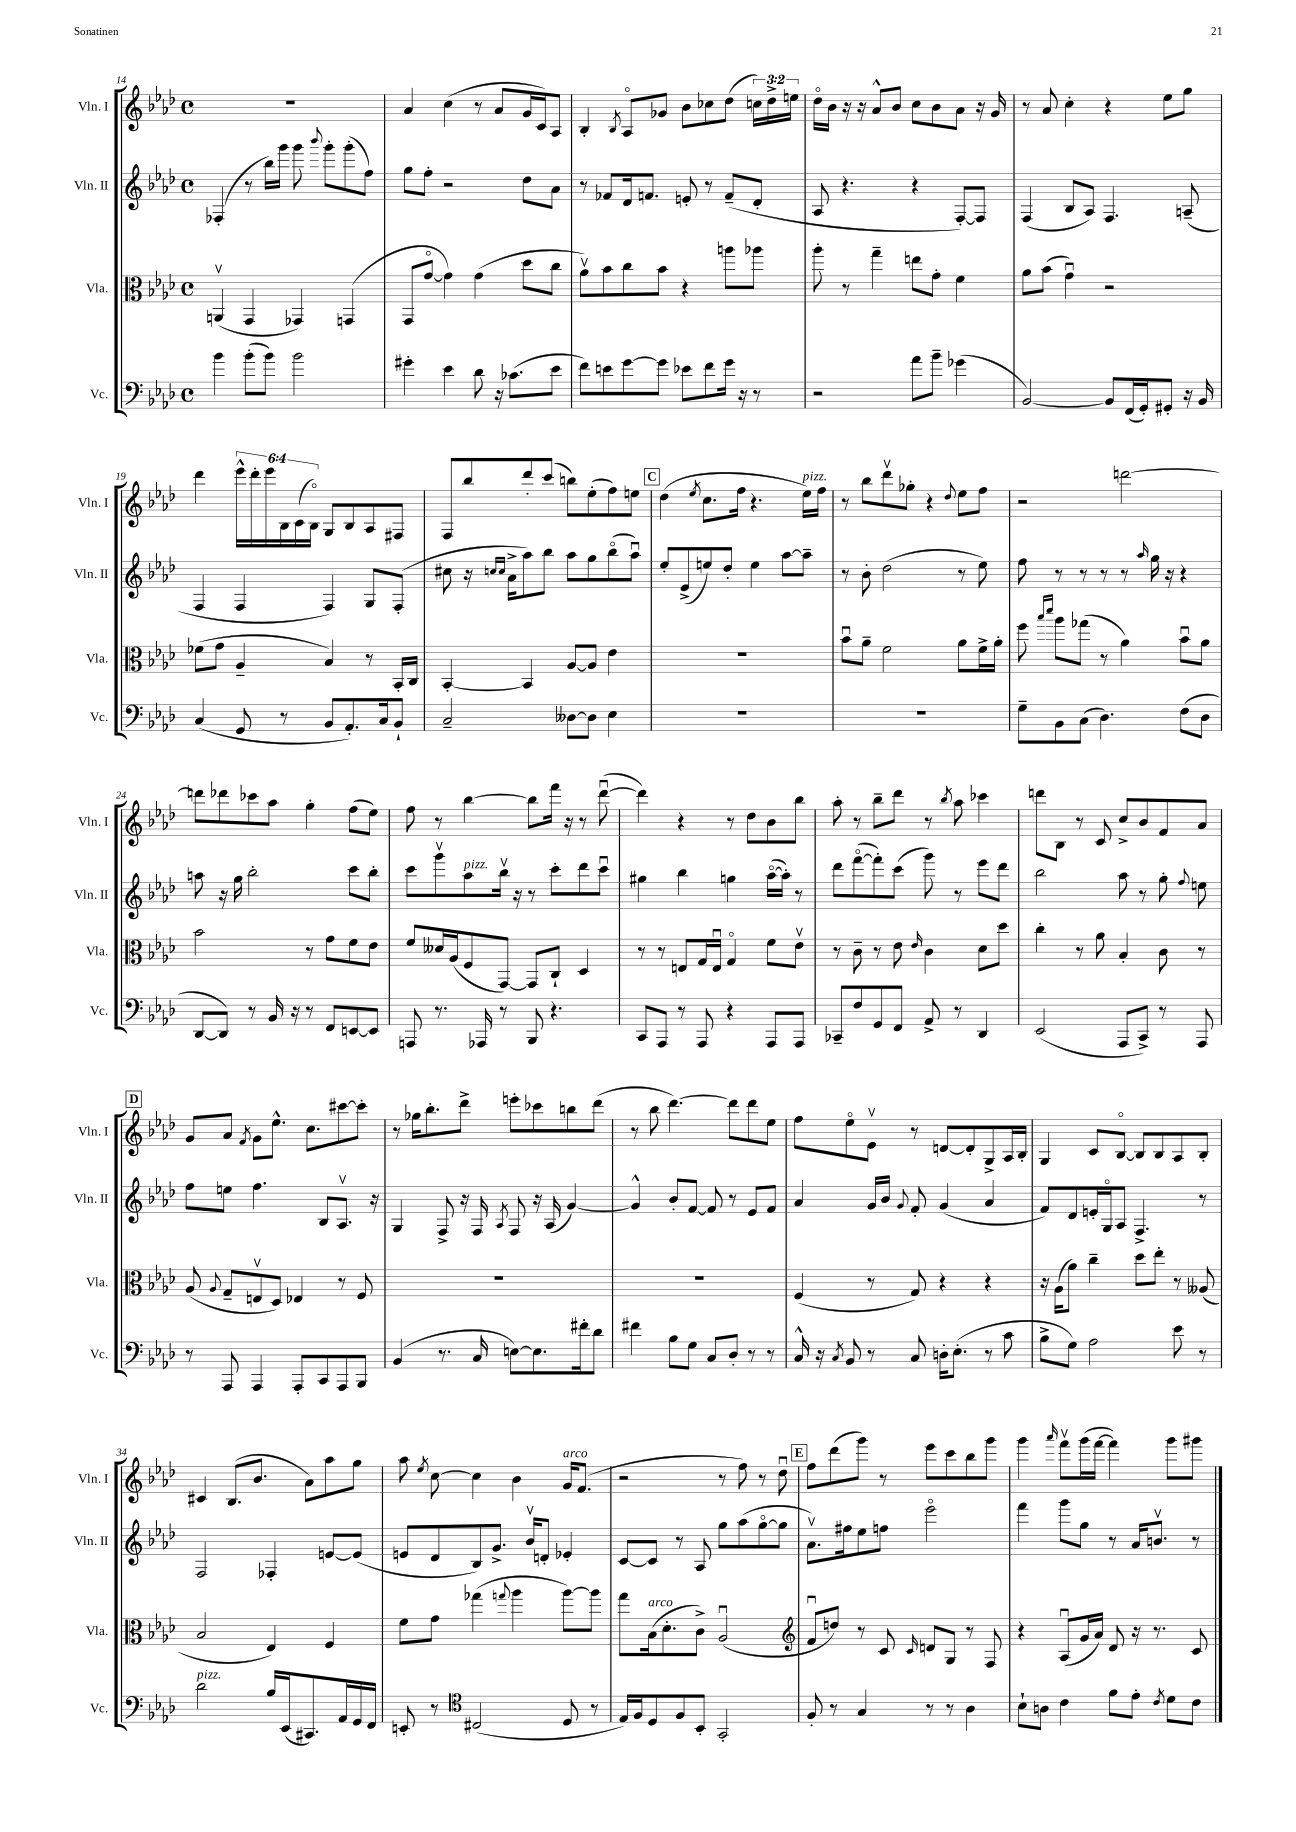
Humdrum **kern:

**kern	**kern	**kern	**kern
*part4	*part3	*part2	*part1
*staff4	*staff3	*staff2	*staff1
*I"Vc.	*I"Vla.	*I"Vln. II	*I"Vln. I
*I'Vc.	*I'Vla.	*I'Vln. II	*I'Vln. I
*clefF4	*clefC3	*clefG2	*clefG2
*k[b-e-a-d-]	*k[b-e-a-d-]	*k[b-e-a-d-]	*k[b-e-a-d-]
*M4/4	*M4/4	*M4/4	*M4/4
*met(c)	*met(c)	*met(c)	*met(c)
=14	=14	=14	=14
4b-\	(4AAnv/	(4F-X'/	1r
(8b-'\L	4GG/	8r	.
8b-\J)	.	16bb-\LL)	.
.	.	16ggg\JJ	.
2b-\	4GG-X/)	8ggg\	.
.	.	8qqbbb-/	.
.	.	8ggg'\L	.
.	(4GGn/	(8ggg'\	.
.	.	8ff\J)	.
=15	=15	=15	=15
4g#X'\	8GG/L	8gg\L	4a-/
.	[8g/J	8ff'\J	.
4e-\	4g\])	2r	(4cc\
8d-\	(4g\	.	8r
16r	.	.	8a-/L
(8.c-X\L	.	.	.
.	8dd-\L	8dd-\L	16g/L
.	.	.	16c/J)
8e-\J	8cc\J	8a-\J	8A-/J
=16	=16	=16	=16
8f\L)	8a-v\L)	8r	4B-'/
8en\	8b-\	8f-X/L	.
.	.	.	8qB-/
[8g\	8cc\	16d-/k	8A-/L
.	.	8.fn/J	.
8g\J]	8b-\J	.	8g-X/J
8e-X\L	4r	8en'/	8b-\L
8f\	.	8r	8cc-X\
16g\Jk	8aan\L	(8f~/L	(8dd-\J
16r	.	.	.
8r	8aa-X\J	8d-'/J	24ccn\LL)
.	.	.	24dd-^\
.	.	.	24een\JJ
=17	=17	=17	=17
2r	8aa-'\	8A-/	16dd-\LL
.	.	.	16b-\JJ
.	8r	4.r	16r
.	.	.	16r
.	4gg~\	.	8a-^^/L
.	.	.	8b-/J
8a-\L	8een\L	4r	8cc\L
8b-~\J	8g'\J	.	8b-\
(4g-X\	4f\	[8F'/L)	8a-\J
.	.	8F/J]	16r
.	.	.	16g/
=18	=18	=18	=18
[2BB-/)	8a-\L	(4F/	8r
.	(8b-\J	.	8a-/
.	4gu\)	8B-/L	4cc'\
.	.	8A-/J)	.
8BB-/L]	2r	4.F/	4r
(16FF/L	.	.	.
16GG'/J)	.	.	.
8GG#X'/J	.	.	8ee-\L
16r	.	(8An~/	8gg\J
16BB-/	.	.	.
!!LO:LB:g=z
=19	=19	=19	=19
(4C/	(8f-X\L	4F/	4ddd-\
.	8g\J	.	.
8GG/	4A-~/	4F/	24eee-^^\LL
.	.	.	24ddd-'\
.	.	.	24eee-\
8r	.	.	24B-\
.	.	.	(24c\
.	.	.	24B-\JJ)
8BB-/L	4B-/)	4F/)	8G/L
8.AA-'/)	.	.	8B-/
.	8r	8G/L	8A-/
16C/k	.	.	.
8BB-`/J	16BB-'/LL	(8F'/J	8F#X/J
.	16C/JJ	.	.
=20	=20	=20	=20
2C~/	[4BB-'/	8cc#X\	8F/L
.	.	16r	8bb-/
.	.	16qqccn/LL	.
.	.	16qqcc/JJ	.
.	.	16a-^\KL	.
.	4BB-/]	8aa-\)	8ddd-'/
.	.	8bb-\J	(8ccc/J
[8D--X\L	[8A-/L	8aa-\L	8bbn\L)
8D--\J]	8A-/J]	8gg\	(8ee-'\
4E-\	4e-\	(8bb-\	8ff\)
.	.	8aa-u\J)	8een\J
!!LO:REH:place=s1:t=C
=21	=21	=21	=21
1r	1r	8ee-'/L	(4dd-\
.	.	(8e-^/	.
.	.	.	8qee-/
.	.	8een/)	8.cc\L
.	.	8dd-'/J	.
.	.	.	16ff\Jk
.	.	4ee\	4.r
.	.	[8aa-\L	.
!	!	!	!LO:TX:a:i:t=pizz.
.	.	8aa-~\J]	16ee-\LL)
.	.	.	16ff\JJ
=22	=22	=22	=22
1r	8b-u\L	8r	8r
.	8a-~\J	8b-'\	8bb-\L
.	2f\	(2dd-\	8ddd-v\
.	.	.	8gg-X'\J
.	.	.	4r
.	.	.	8qqdd-/
.	8a-\L	8r	8ee-\L
.	16f^\L	8ee-\)	8ff\J
.	16a-'\JJ	.	.
=23	=23	=23	=23
8G~\L	8ff\	8ff\	2r
.	16qqbb-/LL	.	.
.	16qqddd-/JJ	.	.
8BB-\	8aa-\L	8r	.
(8C\J	(8gg-X\J	8r	.
4.D-\)	8r	8r	.
.	4a-\)	8r	[2dddn\
.	.	16qqaa-/	.
.	.	16gg\	.
.	.	16r	.
(8F\L	8b-u\L	4r	.
8D-\J	8a-\J	.	.
!!LO:LB:g=z
=24	=24	=24	=24
[8DD-/L	2b-\	8aan\	8dddn\L]
8DD-/J])	.	16r	8ddd-X\
.	.	16gg\	.
8r	.	2bb-'\	8ccc-X\
16BB-/	.	.	8aa-\J
16r	.	.	.
8r	8r	.	4gg'\
8FF/L	8g\L	.	.
[8EEn/	8f\	8ccc\L	(8ff\L
8EE/J]	8e-\J	8bb-'\J	8ee-\J)
=25	=25	=25	=25
8AAAn/	8f/L	8ccc\L	8ff\
8.r	16d--X/L	8gggv\	8r
.	(16A-/J	.	.
!	!	!LO:TX:a:i:t=pizz.	!
.	8F/	8aa-\	[4bb-\
16AAA-X/	.	.	.
8r	[8GG/J)	16bb-v\Jk	.
.	.	16r	.
8BBB-/	8GG/L]	8r	8bb-\L]
4.r	8C`/J	8ccc'\L	16fff\Jk
.	.	.	16r
.	4D-/	8ddd-\	8r
.	.	8cccu\J	([8ddd-u\
=26	=26	=26	=26
8CC/L	8r	4gg#X\	4ddd-\])
8AAA-/J	8r	.	.
8r	8En/L	4bb-\	4r
8AAA-/	16G/L	.	.
.	16Eu/JJ	.	.
4r	4G/	4ggn\	8r
.	.	.	8dd-\L
8AAA-/L	8f\L	([16aa-\LL	8b-\
.	.	16aa-'\JJ])	.
8AAA-/J	8e-v\J	8r	8bb-\J
=27	=27	=27	=27
8CC-X~/L	8r	8ddd-\L	8aa-'\
8F/	8c~\	([8fff\	8r
8GG/	8r	8fff'\])	8bb-~\L
8FF/J	8e-\	(8ccc\J	8ddd-\J
.	16qqe-/	.	.
8AA-^/	4c\	8ggg\)	8r
.	.	.	8qbb-/
8r	.	8r	8aa-\
4DD-/	8d-\L	8eee-\L	4ccc-X\
.	8dd-\J	8ddd-\J	.
=28	=28	=28	=28
(2EE-/	4cc'\	2bb-\	8dddn\L
.	.	.	8B-\J
.	8r	.	8r
.	8a-\	.	8c/
8AAA-/L	4B-'/	8aa-\	8cc^/L
8CC^/J)	.	8r	8b-/
8r	8c\	8gg'\	8f/
.	.	8qqff/	.
8AAA-/	8r	8een\	8a-/J
!!LO:LB:g=z
!!LO:REH:place=s1:t=D
=29	=29	=29	=29
8r	(8A-/	8ff\L	8g/L
.	8qqA-/	.	.
8AAA-/	8G~/L	8een\J	8a-/J
.	.	.	8qf/
4AAA-/	8Env/	4.ff\	8g\L
.	8D-/J)	.	8.ee-^^\J
8AAA-'/L	4E-X/	.	.
.	.	.	8.cc\L
8CC/	.	8B-/L	.
8AAA-/	8r	8.A-v/J	[8ccc#X\
8BBB-/J	8F/	.	8ccc#'\J]
.	.	16r	.
=30	=30	=30	=30
(4BB-/	1r	4G/	8r
.	.	.	16gg-X\KL
.	.	.	8.bb-'\
8.r	.	8F^/	.
.	.	16r	8ddd-^\J
16C/	.	16F/	.
.	.	8qA-/	.
[8En\L)	.	8F/	8eeen'\L
8.E\]	.	16r	8ccc-X\
.	.	(16A-/	.
.	.	[4g/)	8bbn\
16f#X'\k	.	.	.
8d-\J	.	.	(8ddd-\J
=31	=31	=31	=31
4f#X\	1r	4g^^/]	8r
.	.	.	8bb-\
8B-\L	.	8b-'/L	[4.ddd-\)
8G\J	.	[8f/J	.
8C/L	.	8f/]	.
8D-'/J	.	8r	8ddd-\L]
8r	.	8e-/L	8ddd-\
8r	.	8f/J	8ee-\J
=32	=32	=32	=32
16C^^/	(4F/	4a-/	8ff\L
16r	.	.	.
8qC/	.	.	.
8BB-/	.	.	8ee-\
8r	8r	16g/LL	8e-v\J
.	.	16b-/JJ	.
.	.	8qqg/	.
8C/	8G/)	8f'/	8r
16Dn'\KL	4r	(4g/	[8dn/L
(8.E-'\J	.	.	.
.	.	.	8d'/]
8r	4r	4a-/	8G^/
8c\	.	.	16A-/L
.	.	.	16B-'/JJ
=33	=33	=33	=33
8B-^\L	16r	8f/L)	4G/
.	(16A-\KL	.	.
8G\J)	8a-\J)	8d-/	.
2A-\	4cc~\	16en'/L	8c/L
.	.	16G/J	.
.	.	8A-/J	[8B-/J
.	8dd-\L	4.F^/	8B-/L]
.	8ee-'\J	.	8B-/
8e-\	8r	.	8A-/
8r	(8A--X/	8r	8B-'/J
!!LO:LB:g=z
=34	=34	=34	=34
!LO:TX:a:i:t=pizz.	!	!	!
2d-\	2B-/	2F/	4c#X/
.	.	.	(8.B-/L
.	.	.	8.b-/J
16B-/LL	4E-/)	4F-X'/	.
(16EE-/J	.	.	.
8.CC#X/)	.	.	8a-\L)
.	4F/	[8en/L	8aa-\
16AA-/L	.	.	.
16GG/	.	(8e/J]	8gg\J
16FF/JJ	.	.	.
=35	=35	=35	=35
8EEn'/	8f\L	8en/L	8aa-\
.	.	.	8qee-/
8r	8g\J	8d-/	[8cc\
*clefC4	*	*	*
(2C#X/	(4gg-X\	8B-/)	4cc\]
.	.	8.g^/J	.
.	8qqggn/	.	.
.	4aa-\	.	4b-\
.	.	16b-v/KL	.
.	.	8dn'/J	.
!	!	!	!LO:TX:a:i:t=arco
8D-/	[8aa-\L)	4e-X'/	16g/KL
.	.	.	(8.f/J
8r	8aa-\J]	.	.
=36	=36	=36	=36
16E-/LL)	8gg\L	[8c/L	2r
16F/J	.	.	.
!	!LO:TX:a:i:t=arco	!	!
8D-/	(16B-\k	8c/J]	.
.	8.d-'\	.	.
8F/	.	8r	.
8BB-'/J	8c^\J)	8A-/	.
2GG'/	(2A-u/	8gg\L	8r
.	.	(8aa-\	8ff\)
.	.	[8gg\	8r
.	.	8gg\J]	8dd-u\
!!LO:REH:place=s1:t=E
=37	=37	=37	=37
*	*clefG2	*	*
8F'/	8fu/L	8.a-v\L)	8ff\L
8r	8ddn/J)	.	(8ddd-\
.	.	16ff#X\k	.
4G/	8r	8ee-\	8ggg\J)
.	8c/	8ffn\J	8r
.	16qqc/	.	.
8r	8dn/L	2eee-\	8eee-\L
8r	8G/J	.	8ccc\
4A-\	8r	.	8bb-\
.	8F/	.	8ggg\J
=38	=38	=38	=38
8B-`\L	4r	4fff\	4ggg\
8An\J	.	.	.
.	.	.	16qqaaa-/
4c\	(8A-u/L	8ggg\L	8fffv\L
.	16g/L	8gg\J	(16ggg\L
.	16a-/JJ)	.	[16fff\JJ
8f\L	8d-/	8r	4fff\])
8e-'\J	16r	16a-/KL	.
.	8.r	8.bnv/J	.
8qc/	.	.	.
8d-\L	.	.	8ggg\L
8c\J	8c/	8r	8ggg#X\J
==	==	==	==
*-	*-	*-	*-
